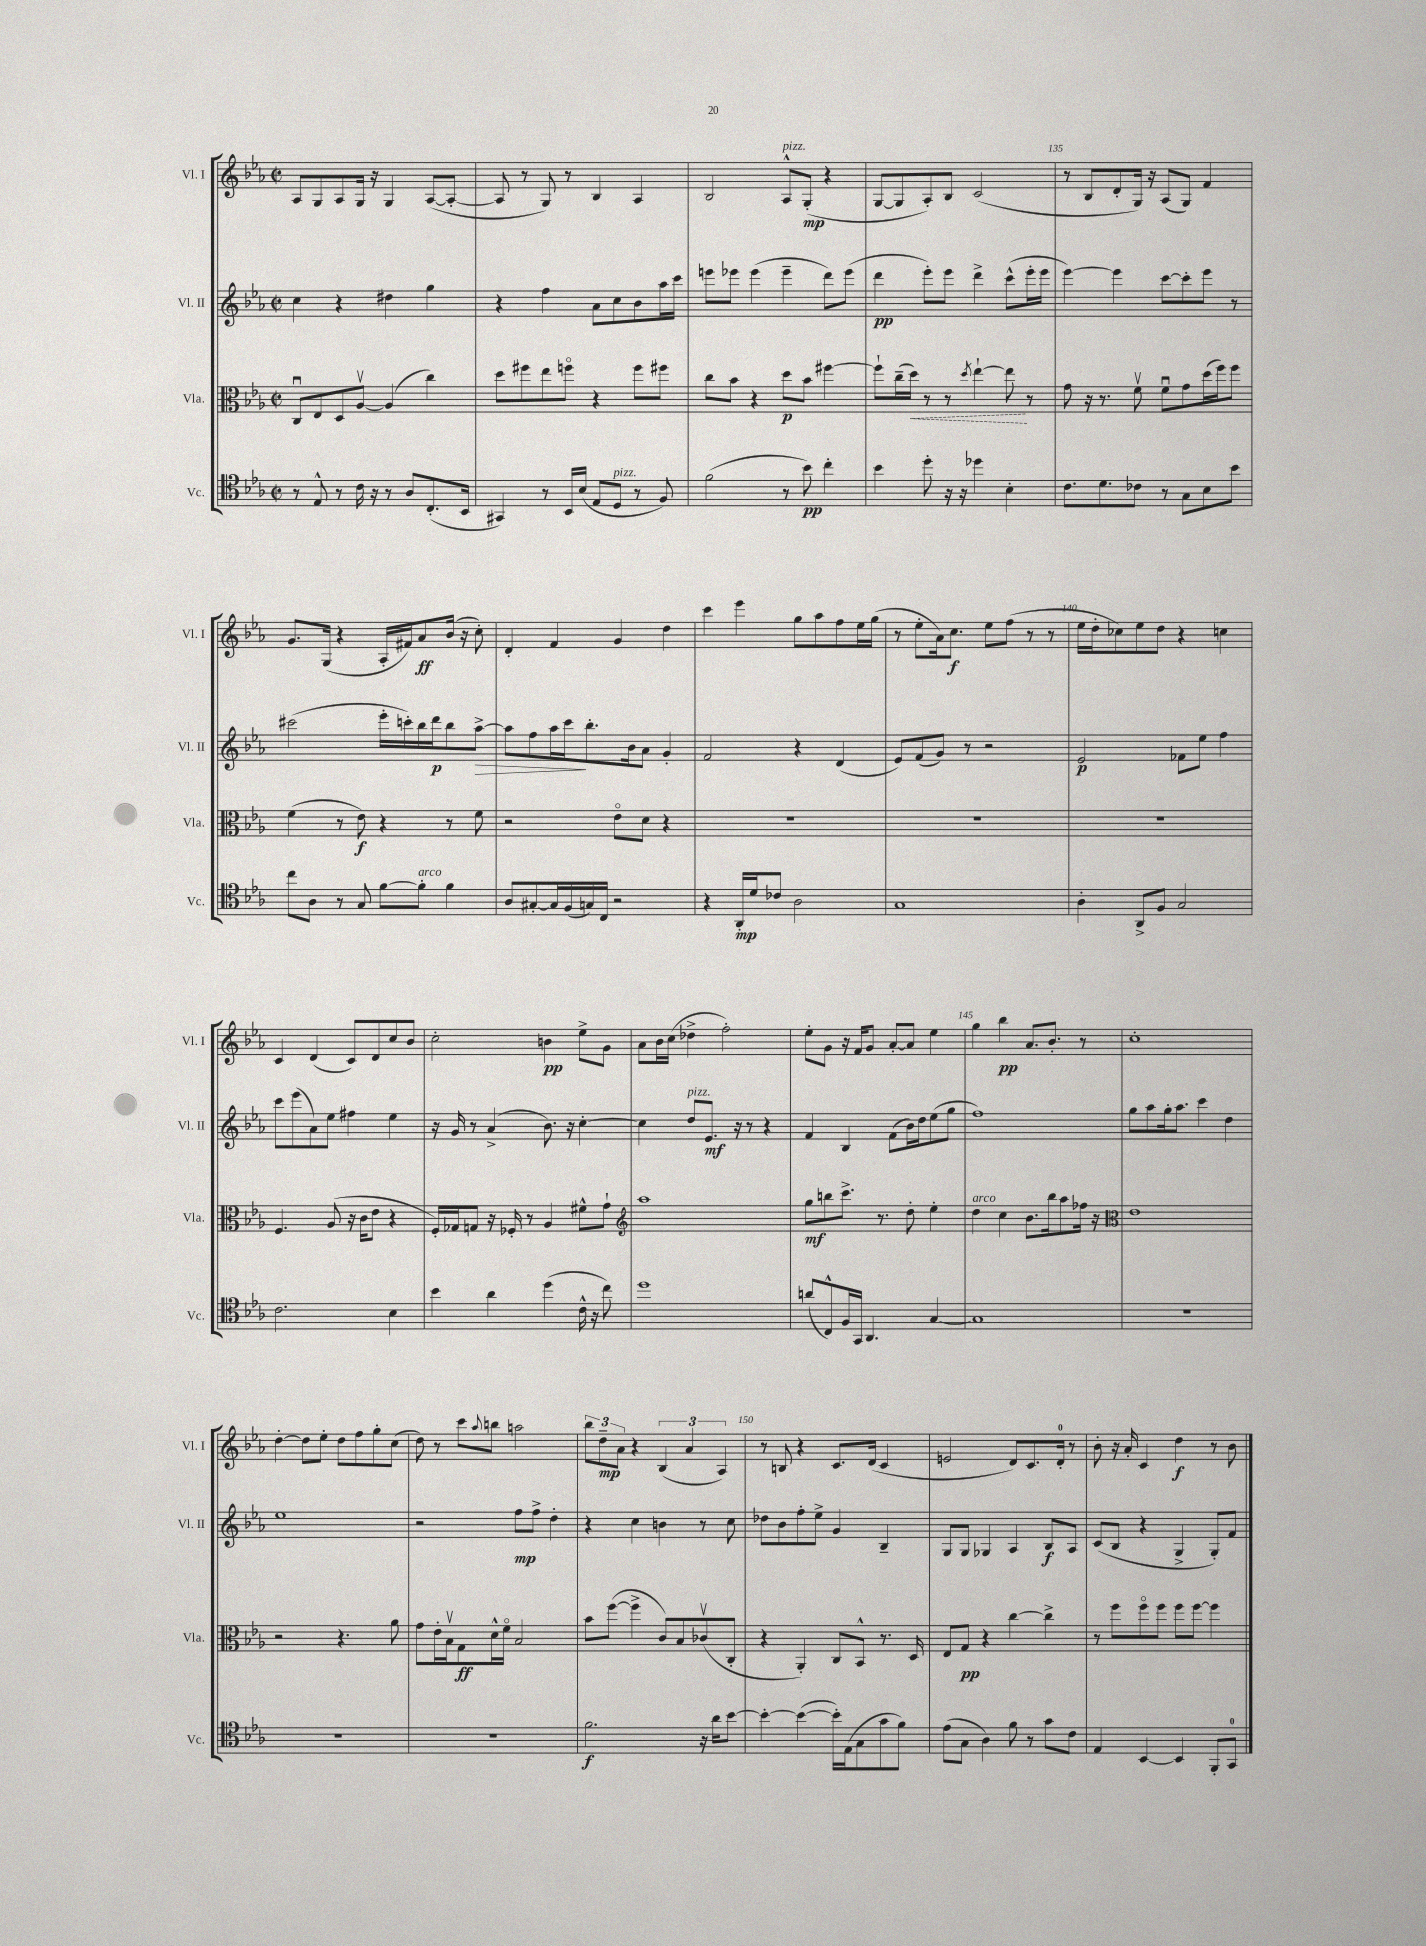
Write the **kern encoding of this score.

**kern	**kern	**kern	**kern
*staff4	*staff3	*staff2	*staff1
*clefC4	*clefC3	*clefG2	*clefG2
*k[b-e-a-]	*k[b-e-a-]	*k[b-e-a-]	*k[b-e-a-]
*M2/2	*M2/2	*M2/2	*M2/2
*met(c|)	*met(c|)	*met(c|)	*met(c|)
8r	8Cu	4cc	8A-
8E-^^	8E-	.	8G
8r	8D	4r	8A-
16c	[8A-v	.	16G
16r	.	.	16r
8r	(4A-]	4dd#	4G
8A-	.	.	.
(8.C'	4cc)	4gg	([8A-
.	.	.	8A-'_
16BB-	.	.	.
=	=	=	=
4GG#)	8dd	4r	8A-]
.	8ff#	.	8r
8r	8ee-	4ff	8G)
16BB-	8ffo	.	8r
(16B-	.	.	.
8E-	4r	8a-	4B-
8D	.	8cc	.
8r	8ff	8b-	4A-
8F)	8ff#	16aa-	.
.	.	16ccc	.
=	=	=	=
(2f	8cc	8eee	2B-
.	8b-	8eee-	.
.	4r	(4eee-	.
8r	8dd	4eee-~	8A-^^
8b-)	8b-	.	(8G'
4cc'	[4ff#	8ddd)	4r
.	.	(8eee-	.
=	=	=	=
4b-	8ff#`]	4ddd	[8G
.	(16cc~	.	8G]
.	16dd)	.	.
8dd'	8r	8eee-')	8A-')
16r	8r	8eee-	8B-
16r	.	.	.
.	8qdd	.	.
4dd-	[4ee-`	4ddd^	(2c
4B-'	8ee-]	(8ccc^^	.
.	8r	16eee-'	.
.	.	16eee-	.
=	=	=	=
8.c	8g	[4eee-)	8r
.	16r	.	8B-
8.d	8.r	.	.
.	.	4eee-]	8d'
8c-	8fv	.	16G)
.	.	.	16r
8r	8fu	[8ccc	(8A-
8G	8g	8ccc']	8G)
8B-	(16dd	8eee-	4f
.	16ff)	.	.
8b-	8ff	8r	.
=	=	=	=
8cc	(4f	(2ccc#	8.g
8A-	.	.	.
.	.	.	(16G
8r	8r	.	4r
8G	8e-)	.	.
[8f	4r	16eee-'	16A-'
.	.	16ccc')	16f#)
8f']	.	16bb-	8a-
.	.	16ddd	.
4f	8r	8bb-	(16b-
.	.	.	16r
.	8f	[8aa-^	8cc')
=	=	=	=
8A-	2r	8aa-]	4d'
[8G#'	.	8ff	.
16G#]	.	16aa-	4f
(16F	.	16ccc	.
16G)	.	8.bb-'	.
16C	.	.	.
2r	8e-o	.	4g
.	.	16b-	.
.	8d	8a-	.
.	4r	4g'	4dd
=	=	=	=
4r	1r	2f	4ccc
16AA-'	.	.	4eee-
16d	.	.	.
8c-	.	.	.
2A-	.	4r	8gg
.	.	.	8aa-
.	.	(4d	8ff
.	.	.	16ee-
.	.	.	(16gg
=	=	=	=
1G	1r	8e-)	8r
.	.	(8f	8ee-'
.	.	8g)	16a-)
.	.	.	8.cc
.	.	8r	.
.	.	2r	8ee-
.	.	.	(8ff
.	.	.	8r
.	.	.	8r
=	=	=	=
4A-'	1r	2e-	16ee-
.	.	.	16dd'
.	.	.	8cc-)
8AA-^	.	.	8ee-
8F	.	.	8dd
2G	.	8f-	4r
.	.	8ee-	.
.	.	4ff	4cc
=	=	=	=
2.c	4.F	8ccc	4c
.	.	(8eee-	.
.	.	8a-)	(4d
.	(8A-	8ee-	.
.	16r	4ff#	8c)
.	16c	.	.
.	8e-	.	8d
4B-	4r	4ee-	8cc
.	.	.	8b-
=	=	=	=
4b-	16F')	16r	2cc'
.	16G-	16g	.
.	8G	8r	.
4a-	16r	(4a-^	.
.	16F-'	.	.
.	8r	.	.
(4dd	4A-	8.b-)	4b
.	.	16r	.
16c^^	8f#^^	[4cc'	8ee-^
16r	.	.	.
8cc)	8g`	.	8g
=	=	=	=
*	*clefG2	*	*
1dd	1aa-	4cc]	8a-
.	.	.	16b-
.	.	.	(16cc
.	.	8dd	4dd-^
.	.	8.e-	.
.	.	.	2ff')
.	.	16r	.
.	.	8r	.
.	.	4r	.
=	=	=	=
(8a	8gg	4f	8ee-'
8C^^)	8bb	.	8g
16F	8.ccc^	4B-	16r
16GG	.	.	16f
4.AA-	.	.	8g
.	8.r	.	.
.	.	(8f	[8a-'
.	8dd'	16b-)	8a-]
.	.	16dd	.
[4G	4ee-'	(8ee-	4ee-
.	.	8gg	.
=	=	=	=
1G]	4dd	1ff)	4gg
.	4cc	.	4bb-
.	8.b-	.	8.a-
.	16bb-	.	8.b-'
.	8aa-	.	.
.	16ff-	.	8r
.	16r	.	.
=	=	=	=
*	*clefC3	*	*
1r	1e-	8gg	1cc'
.	.	8aa-	.
.	.	16gg'	.
.	.	8.aa-	.
.	.	4ccc	.
.	.	4dd	.
=	=	=	=
1r	2r	1ee-	[4dd'
.	.	.	8dd]
.	.	.	8ee-'
.	4.r	.	8dd
.	.	.	8ff
.	.	.	8gg'
.	8a-	.	(8cc
=	=	=	=
1r	8g	2r	8dd)
.	16e-'	.	8r
.	16B-v	.	.
.	8G	.	8ccc
.	.	.	8qqaa-
.	16d^^	.	8bb
.	16fo	.	.
.	2B-	8ff	2aa
.	.	8ff^	.
.	.	4dd'	.
=	=	=	=
2.f	8b-	4r	12bb-
.	.	.	12dd~
.	([8ff	.	.
.	.	.	12a-
.	4ff^]	4cc	4r
.	8c)	4b	(6B-
.	8B-	.	.
.	.	.	6a-
16r	(8c-v	8r	.
16a-	.	.	.
.	.	.	6A-)
[8b-	8C'	8cc	.
=	=	=	=
4b-'_	4r	8dd-	8r
.	.	8b-	8B
(4b-_	4AA-')	8ff'	4r
.	.	8ee-^	.
16b-'])	8C	4g	8.c
(16E-	.	.	.
8G	8BB-^^	.	.
.	.	.	(16d
8g	8.r	4B-~	4c
8f)	.	.	.
.	16D	.	.
=	=	=	=
(8e-	8E-	8G	2e
8G	8G	8G	.
4A-)	4r	4G-	.
8f	[4cc	4A-	8d)
8r	.	.	8.c
8g	4cc^]	8B-	.
.	.	.	16d'
8c	.	8A-	8r
=	=	=	=
4E-	8r	(8c	8b-'
.	8ff	8B-	16r
.	.	.	16a-'
[4BB-	8ffo	4r	4c
.	8ff	.	.
4BB-]	8ff	4G^	4dd
.	[8ff	.	.
8FF'	4ff]	8G')	8r
8GG	.	8f	8b-
==	==	==	==
*-	*-	*-	*-
